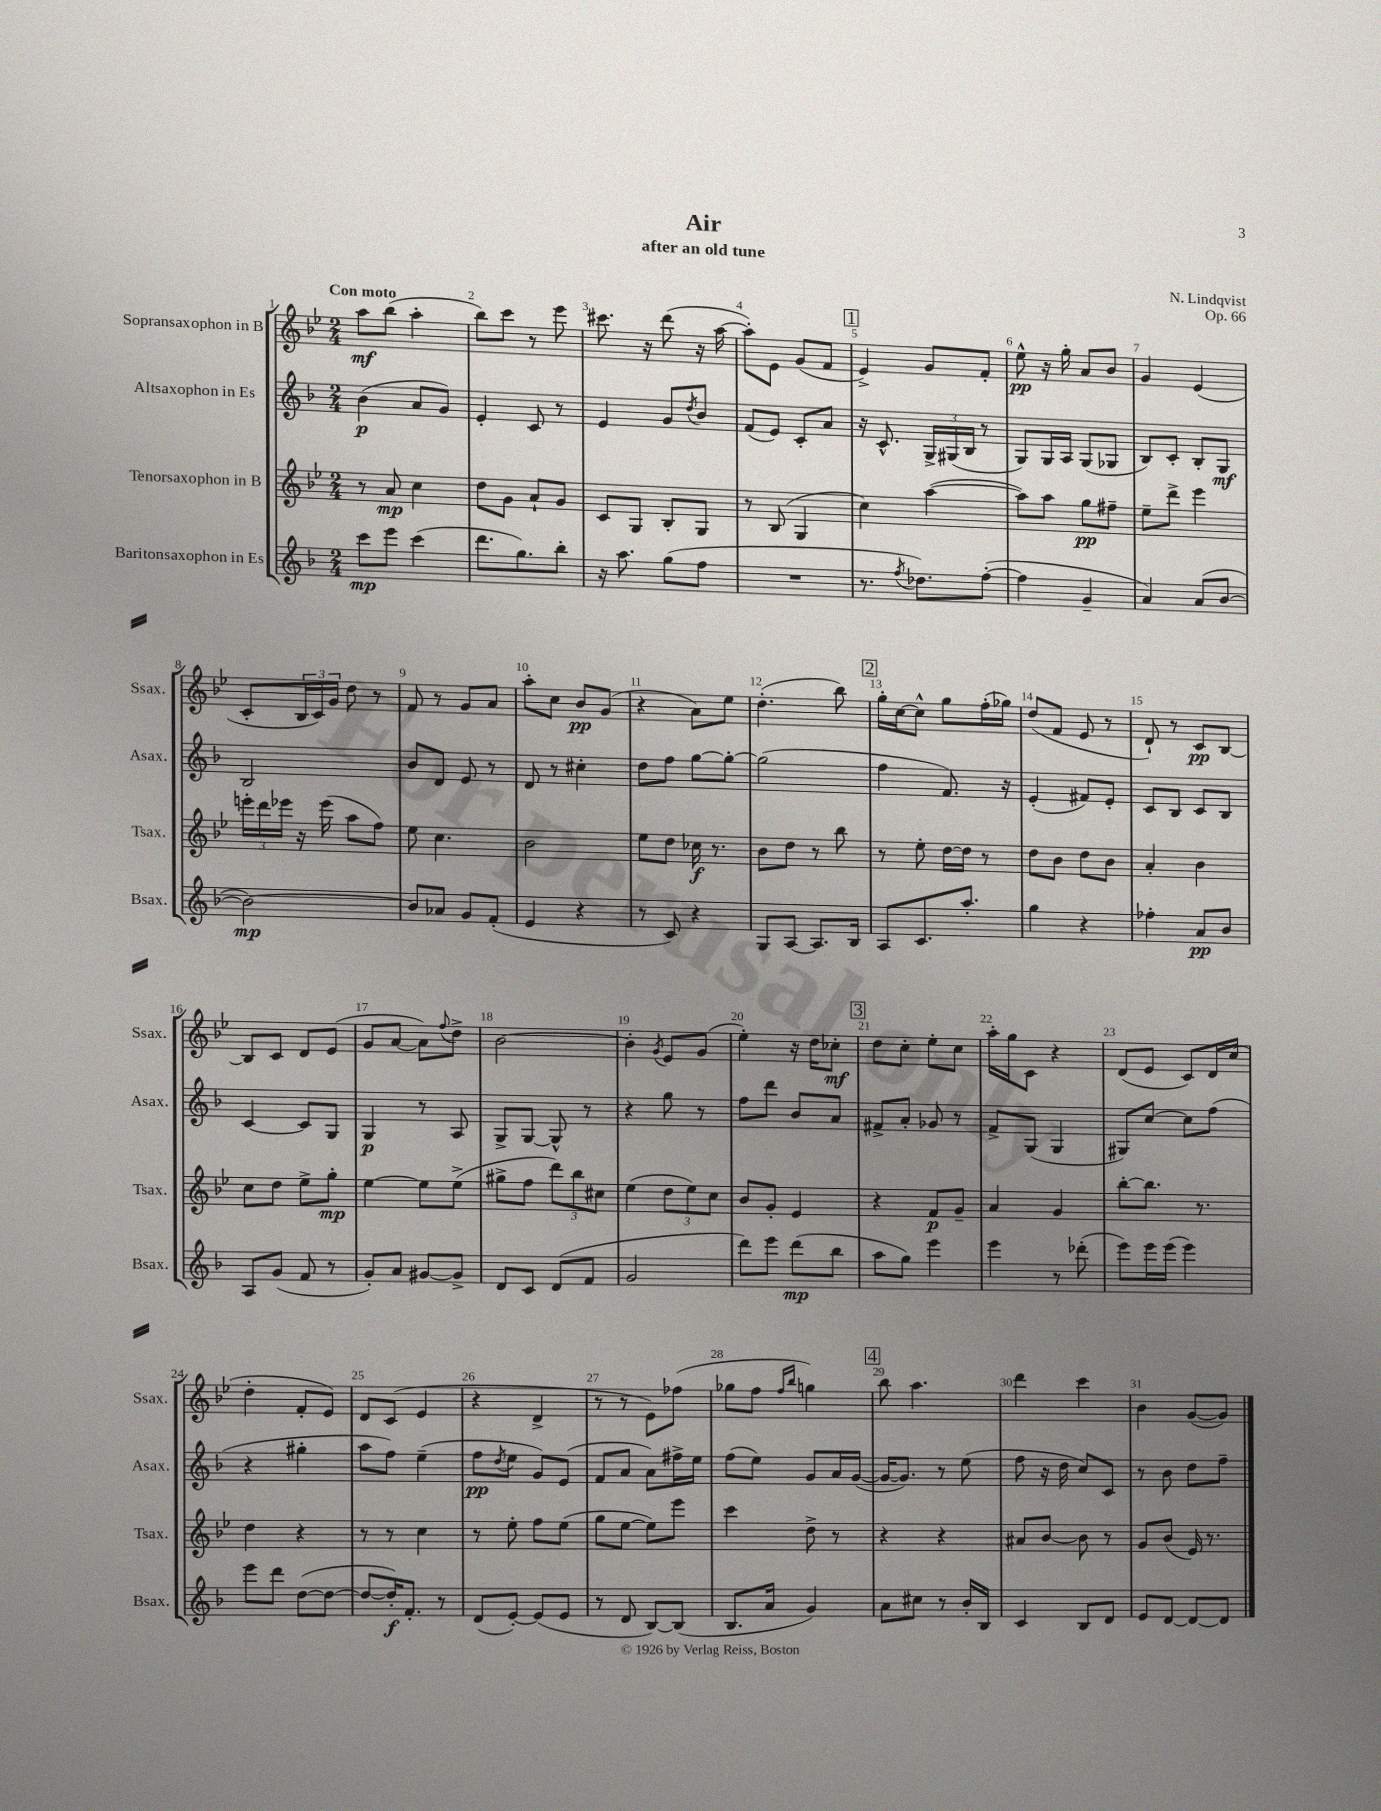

**kern	**dynam	**kern	**dynam	**kern	**dynam	**kern	**dynam
*part4	*part4	*part3	*part3	*part2	*part2	*part1	*part1
*staff4	*staff4	*staff3	*staff3	*staff2	*staff2	*staff1	*staff1
*I"Baritonsaxophon in Es	*	*I"Tenorsaxophon in B	*	*I"Altsaxophon in Es	*	*I"Sopransaxophon in B	*
*I'Bsax.	*	*I'Tsax.	*	*I'Asax.	*	*I'Ssax.	*
*clefG2	*	*clefG2	*	*clefG2	*	*clefG2	*
*k[b-]	*	*k[b-e-]	*	*k[b-]	*	*k[b-e-]	*
*M2/4	*	*M2/4	*	*M2/4	*	*M2/4	*
=1	=1	=1	=1	=1	=1	=1	=1
!	!	!	!	!	!	!LO:TX:a:B:t=Con moto	!
8ccc\L	mp	8r	.	(4b-\	p	8aa\L	mf
8eee\J	.	8a/	mp	.	.	(8bb-\J	.
(4ccc\	.	4cc\	.	8a/L	.	4aa'\	.
.	.	.	.	8g/J)	.	.	.
=2	=2	=2	=2	=2	=2	=2	=2
8.ddd\L	.	8dd\L	.	4e'/	.	8bb-\L)	.
.	.	8g\J	.	.	.	8ccc\J	.
8.gg\)	.	.	.	.	.	.	.
.	.	8a`/L	.	8c/	.	8r	.
8bb-'\J	.	8g/J	.	8r	.	8eee-\	.
=3	=3	=3	=3	=3	=3	=3	=3
16r	.	8c/L	.	4e/	.	8.ccc#X\	.
8.aa\	.	.	.	.	.	.	.
.	.	8G/J	.	.	.	.	.
.	.	.	.	.	.	16r	.
(8gg\L	.	8B-'/L	.	8g/L	.	(8ddd\	.
.	.	.	.	8qdd/	.	.	.
8ff\J	.	8G/J	.	8b-/J	.	16r	.
.	.	.	.	.	.	[16aa\	.
=4	=4	=4	=4	=4	=4	=4	=4
2r	.	8r	.	(8f/L	.	8aa'\L])	.
.	.	(8B-/	.	8e/J)	.	8e-\J	.
.	.	4G/	.	8c'/L	.	(8g/L	.
.	.	.	.	8a/J	.	8f/J	.
!!LO:REH:place=s1:t=1
=5	=5	=5	=5	=5	=5	=5	=5
8.r	.	4cc\)	.	16r	.	4e-^/)	.
.	.	.	.	8.c^^/	.	.	.
8qff/	.	.	.	.	.	.	.
8.dd-X\L)	.	.	.	.	.	.	.
.	.	([4aa\	.	24G^/LL	.	8g/L	.
.	.	.	.	(24G#X/	.	.	.
.	.	.	.	24B-/JJ	.	.	.
([8ff'\J	.	.	.	8r	.	8f'/J	.
=6	=6	=6	=6	=6	=6	=6	=6
4ff\]	.	8aa\L])	.	8G/L)	.	8ee-^^\	pp
.	.	8aa\J	.	16G/L	.	16r	.
.	.	.	.	16A/JJ	.	16gg'\	.
4g~/	.	8gg\L	pp	(8G/L	.	8a/L	.
.	.	8ff#X~\J	.	8G-X/J	.	8b-/J	.
=7	=7	=7	=7	=7	=7	=7	=7
4a/)	.	8ee-~\L	.	8B-/L)	.	4g/	.
.	.	8ddd^\J	.	8c'/J	.	.	.
(8a/L	.	4eee-\	.	8B-'/L	.	(4e-/	.
[8b-/J	.	.	.	8G/J	mf	.	.
!!LO:LB:g=z
=8	=8	=8	=8	=8	=8	=8	=8
2b-\_)	mp	24eeen'\LL	.	2B-/	.	8c'/L	.
.	.	24ddd\	.	.	.	.	.
.	.	24eee-X\JJ	.	.	.	.	.
.	.	16r	.	.	.	24B-/L	.
.	.	.	.	.	.	24c/)	.
.	.	(16eee-\	.	.	.	.	.
.	.	.	.	.	.	24g/JJ	.
.	.	8aa\L	.	.	.	8dd\	.
.	.	8ff\J)	.	.	.	8r	.
=9	=9	=9	=9	=9	=9	=9	=9
8b-/L]	.	8ee-\	.	8b-/L	.	8f/	.
8a-X/J	.	4.cc\	.	8d/J	.	8r	.
8g/L	.	.	.	8e/	.	8g/L	.
(8f'/J	.	.	.	8r	.	8a/J	.
=10	=10	=10	=10	=10	=10	=10	=10
4e/	.	2b-\	.	8d/	.	8aa'\L	.
.	.	.	.	8r	.	8cc\J	.
4r	.	.	.	4cc#X'\	.	8b-/L	pp
.	.	.	.	.	.	(8g/J	.
=11	=11	=11	=11	=11	=11	=11	=11
8r	.	8ee-\L	.	8dd\L	.	4r	.
8c/)	.	8dd\J	.	8ff\J	.	.	.
4r	.	16cc-X\	f	[8gg\L	.	8a\L)	.
.	.	8.r	.	.	.	.	.
.	.	.	.	8gg'\J_	.	8ee-\J	.
=12	=12	=12	=12	=12	=12	=12	=12
8G/L	.	8b-\L	.	(2gg\]	.	(4.dd'\	.
[8A/J	.	8dd\J	.	.	.	.	.
8.A/L]	.	8r	.	.	.	.	.
.	.	8bb-\	.	.	.	8bb-\)	.
16B-/Jk	.	.	.	.	.	.	.
!!LO:REH:place=s1:t=2
=13	=13	=13	=13	=13	=13	=13	=13
8A/L	.	8r	.	4ff\	.	16gg'\LL	.
.	.	.	.	.	.	[16cc\J	.
8.c/	.	8ee-'\	.	.	.	8cc^^\J]	.
.	.	[16dd\LL	.	8.f/)	.	8gg\L	.
8.aa'/J	.	16dd\JJ]	.	.	.	.	.
.	.	8r	.	.	.	(16ff'\L	.
.	.	.	.	16r	.	16gg-X\JJ)	.
=14	=14	=14	=14	=14	=14	=14	=14
4gg\	.	8dd\L	.	(4e'/	.	(8dd/L	.
.	.	8b-\J	.	.	.	8f/J	.
4r	.	8dd\L	.	8f#X/L)	.	8e-/	.
.	.	8b-\J	.	8e'/J	.	8r	.
=15	=15	=15	=15	=15	=15	=15	=15
4ff-X'\	.	4a'/	.	8c/L	.	8d`/)	.
.	.	.	.	8B-/J	.	8r	.
8a/L	pp	4b-\	.	8c/L	.	8c/L	pp
8b-/J	.	.	.	8B-/J	.	[8B-/J	.
!!LO:LB:g=z
=16	=16	=16	=16	=16	=16	=16	=16
8A/L	.	8cc\L	.	[4c/	.	8B-/L]	.
(8g/J	.	8dd\J	.	.	.	8c/J	.
8f/	.	8ee-^\L	.	8c/L]	.	8d/L	.
8r	.	8gg'\J	mp	8G/J	.	(8e-/J	.
=17	=17	=17	=17	=17	=17	=17	=17
8g'/L)	.	[4ee-\	.	4G/	p	8g/L	.
8a/J	.	.	.	.	.	[8a/J	.
[8g#X/L	.	8ee-\L]	.	8r	.	8a\L])	.
.	.	.	.	.	.	8qqff/	.
8g#^/J]	.	(8ee-^\J	.	8A/	.	8dd^\J	.
=18	=18	=18	=18	=18	=18	=18	=18
8d/L	.	8gg#X^\L	.	8G^/L	.	[2b-\	.
8c/J	.	8ff\J	.	[8G/J	.	.	.
(8d/L	.	12ddd\L)	.	8G^^/]	.	.	.
.	.	12bb-\	.	.	.	.	.
8f/J	.	.	.	8r	.	.	.
.	.	12cc#X\J	.	.	.	.	.
=19	=19	=19	=19	=19	=19	=19	=19
2g/	.	(4ee-\	.	4r	.	4b-'\]	.
.	.	.	.	.	.	8qg/	.
.	.	12dd\L	.	8gg\	.	8e-/L	.
.	.	12ee-\)	.	.	.	.	.
.	.	.	.	8r	.	(8g/J	.
.	.	12cc\J	.	.	.	.	.
=20	=20	=20	=20	=20	=20	=20	=20
8ddd\L)	.	8b-/L	.	8ff\L	.	4ee-'\)	.
8eee\J	.	8g'/J	.	8ddd\J	.	.	.
(8ddd\L	mp	4e-/	.	8b-/L	.	16r	.
.	.	.	.	.	.	16dd\KL	.
8bb-\J	.	.	.	8a/J	.	8cc-X'\J	mf
!!LO:REH:place=s1:t=3
=21	=21	=21	=21	=21	=21	=21	=21
8aa\L	.	4r	.	8f#X^/L	.	8dd\L	.
8gg\J)	.	.	.	8a'/J	.	8cc'\J	.
4eee\	.	8f/L	p	8g-X/	.	8ee-'\L	.
.	.	8g~/J	.	8r	.	8cc\J	.
=22	=22	=22	=22	=22	=22	=22	=22
4eee\	.	4a/	.	8f^/L	.	16aa'\LL	.
.	.	.	.	.	.	16gg\J	.
.	.	.	.	(8G/J	.	8c\J	.
8r	.	4g/	.	4G/	.	4r	.
(8ddd-X'\	.	.	.	.	.	.	.
=23	=23	=23	=23	=23	=23	=23	=23
8eee\L)	.	[8bb-'\L	.	8G#X/L)	.	(8d/L	.
16eee\L	.	8.bb-\J]	.	[8cc/J	.	8e-/J	.
(16eee\JJ	.	.	.	.	.	.	.
4eee\)	.	.	.	8cc\L]	.	8c/L)	.
.	.	8.r	.	.	.	.	.
.	.	.	.	(8ff\J	.	16d/L	.
.	.	.	.	.	.	(16cc/JJ	.
!!LO:LB:g=z
=24	=24	=24	=24	=24	=24	=24	=24
8eee\L	.	4dd\	.	4r	.	4dd'\	.
8ddd\J	.	.	.	.	.	.	.
([8dd\L	.	4r	.	4gg#X'\	.	8f'/L	.
8dd\J_	.	.	.	.	.	8e-/J)	.
=25	=25	=25	=25	=25	=25	=25	=25
8dd/L_	.	8r	.	8aa\L	.	8d/L	.
16dd'/K])	f	8r	.	8ff\J)	.	(8c/J	.
8.f'/J	.	.	.	.	.	.	.
.	.	4cc\	.	(4ee~\	.	4e-/	.
8r	.	.	.	.	.	.	.
=26	=26	=26	=26	=26	=26	=26	=26
(8d/L	.	8r	.	8ff\L	pp	4r	.
.	.	.	.	8qdd/	.	.	.
[8e'/J)	.	8ee-'\	.	8ee\J	.	.	.
(8e/L]	.	8ff\L	.	8g/L)	.	4d^/	.
8e/J	.	(8ee-\J	.	(8e/J	.	.	.
=27	=27	=27	=27	=27	=27	=27	=27
8r	.	8gg\L	.	8f/L	.	8r	.
8d/	.	[8ee-\J	.	8a/J	.	8r	.
[8B-/L)	.	8ee-\L])	.	8a\L)	.	8e-\L)	.
(8B-/J]	.	8eee-\J	.	16ff#X^\L	.	(8ff-X\J	.
.	.	.	.	16ee\JJ	.	.	.
=28	=28	=28	=28	=28	=28	=28	=28
8.B-/L	.	4ccc\	.	(8ff\L	.	8gg-X\L	.
.	.	.	.	8ee\J)	.	8ff\J	.
16a/Jk	.	.	.	.	.	.	.
.	.	.	.	.	.	16qqff/LL	.
.	.	.	.	.	.	16qqbb-/JJ	.
4g/)	.	8dd^\	.	8g/L	.	4ggn\)	.
.	.	8r	.	16a/L	.	.	.
.	.	.	.	([16g/JJ	.	.	.
!!LO:REH:place=s1:t=4
=29	=29	=29	=29	=29	=29	=29	=29
8a\L	.	4r	.	16g/KL_	.	8bb-\	.
.	.	.	.	8.g/J])	.	.	.
8cc#X\J	.	.	.	.	.	4.aa\	.
8r	.	4r	.	8r	.	.	.
16b-'/LL	.	.	.	(8ee\	.	.	.
16B-/JJ	.	.	.	.	.	.	.
=30	=30	=30	=30	=30	=30	=30	=30
4c/	.	8a#X/L	.	8ff\	.	4ddd\	.
.	.	[8b-/J	.	16r	.	.	.
.	.	.	.	16dd\	.	.	.
8B-/L	.	8b-\]	.	8cc/L)	.	4ccc\	.
8d/J	.	8r	.	8c/J	.	.	.
=31	=31	=31	=31	=31	=31	=31	=31
8e/L	.	8g/L	.	8r	.	4b-\	.
[8d/J	.	(8b-/J	.	8b-\	.	.	.
8d/L_	.	16e-/)	.	8dd\L	.	([8g/L	.
.	.	8.r	.	.	.	.	.
8d/J]	.	.	.	8ff~\J	.	8g/J])	.
==	==	==	==	==	==	==	==
*-	*-	*-	*-	*-	*-	*-	*-
